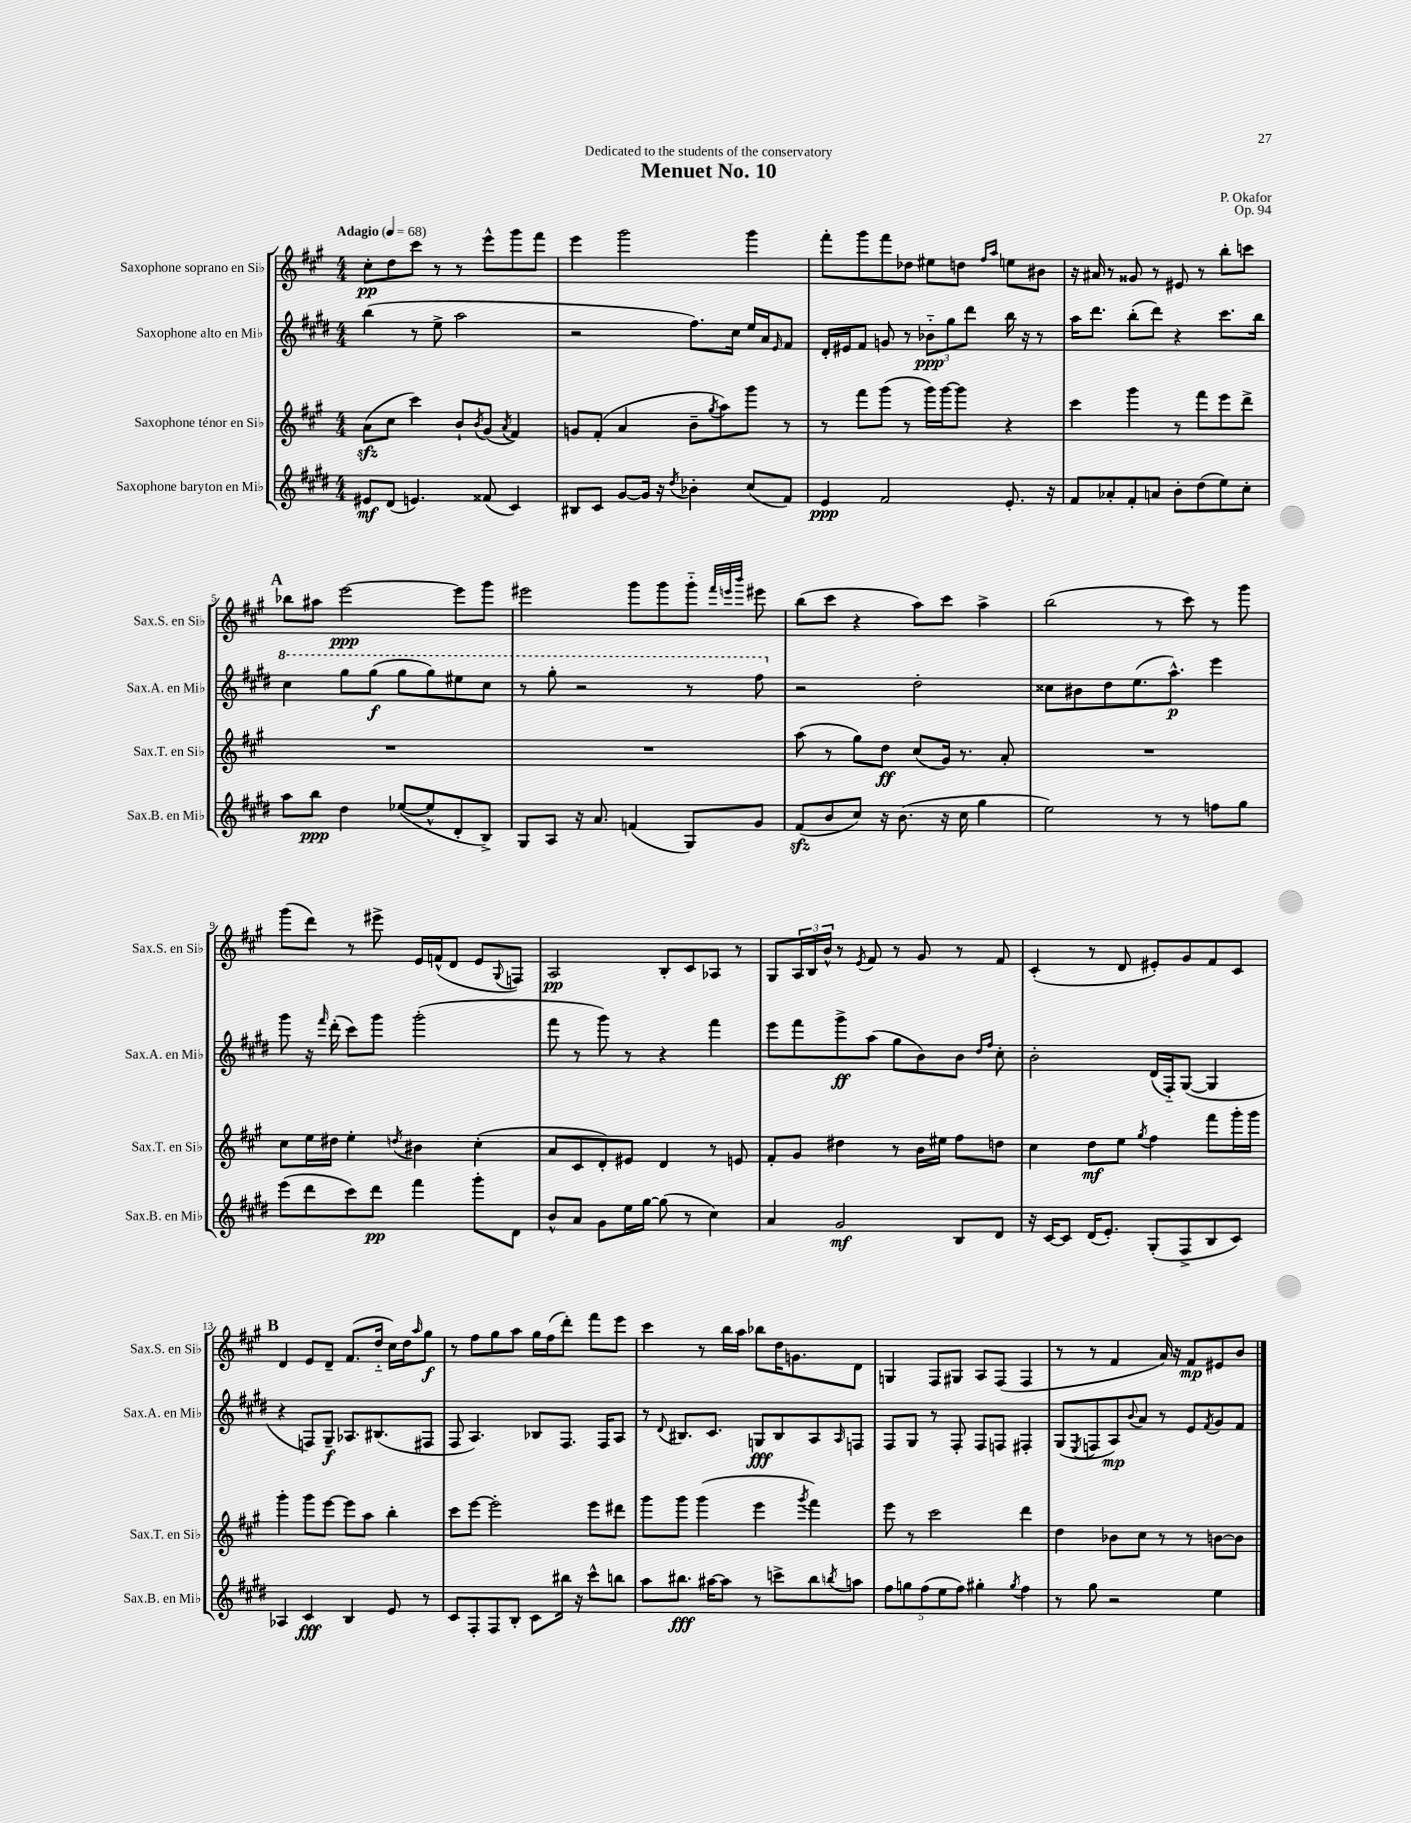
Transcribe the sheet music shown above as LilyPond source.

\header { title = "Menuet No. 10" composer = "P. Okafor" dedication = "Dedicated to the students of the conservatory" opus = "Op. 94" }
<<
\new StaffGroup <<
\new Staff = "s0" \with { instrumentName = "Saxophone soprano en Sib" shortInstrumentName = "Sax.S. en Sib" } {
    \clef treble \key a \major \numericTimeSignature \time 4/4 \tempo "Adagio" 4 = 68
    cis''8-.\pp d''8 cis'''8 r8 r8 e'''8-^ gis'''8 fis'''8 |
    e'''4 gis'''2 gis'''4 |
    fis'''8-. gis'''8 fis'''8 des''8 eis''8 d''8 \grace { fis''16 a''16 } e''8 bis'8 |
    r16 ais'16 r8 gisis'8 r8 eis'8 r8 b''8-. c'''8 |
    \mark \markup { \bold "A" } bes''8 ais''8 e'''2~\ppp e'''8 gis'''8 |
    eis'''2 gis'''8 gis'''8 gis'''8-_ \grace { fis'''32 e'''32 b'''32 } eis'''8 |
    b''8( cis'''8 r4 a''8) cis'''8 a''4-> |
    b''2( r8 cis'''8) r8 gis'''8 |
    gis'''8( d'''8) r8 eis'''8-> e'16 f'16-^( d'8 e'8 \appoggiatura { gis8 } f8) |
    a2\pp b8-. cis'8 aes8 r8 |
    gis8 \tuplet 3/2 { a16 b16 b'16-^ } r8 \acciaccatura { e'8 } fis'8 r8 gis'8 r8 fis'8 |
    cis'4-.( r8 d'8 eis'8-.) gis'8 fis'8 cis'8 |
    \mark \markup { \bold "B" } d'4 e'8 d'8-- fis'8.( d''16-_ cis''16) d''16 \grace { a''16 } gis''8\f |
    r8 fis''8 gis''8 a''8 gis''16 fis''16( d'''8-.) fis'''8 e'''8 |
    cis'''4 r8 b''16 a''16 bes''8 d''16 g'8. d'8 |
    g4 fis8 gis8 a8 fis8( fis4 |
    r8 r8 fis'4 a'16) r16 fis'8\mp eis'8 b'8 \bar "|." |
}
\new Staff = "s1" \with { instrumentName = "Saxophone alto en Mib" shortInstrumentName = "Sax.A. en Mib" } {
    \clef treble \key e \major \numericTimeSignature \time 4/4
    b''4( r8 e''8-> a''2 |
    r2 fis''8.) cis''16 e''16 a'16 \grace { e'16 } fis'8 |
    dis'16-. eis'16 fis'8 g'8 r8 \tuplet 3/2 { bes'8-_\ppp gis''8 dis'''8 } b''16 r16 r8 |
    a''16 dis'''8. b''8-.( dis'''8) r4 cis'''8. b''16 |
    \mark \markup { \bold "A" } \ottava #1 cis'''4 gis'''8 gis'''8\f( gis'''8 gis'''8) eis'''8 cis'''8 |
    r8 gis'''8-. r2 r8 fis'''8 \ottava #0 |
    r2 dis''2-. |
    cisis''8 bis'8 dis''8 e''8.( a''8.-^\p) e'''4 |
    gis'''8 r16 \grace { fis'''16 } dis'''16-.( cis'''8) gis'''8 gis'''2-.( |
    fis'''8 r8 gis'''8) r8 r4 fis'''4 |
    e'''8 fis'''8 gis'''8->\ff a''8( gis''8 b'8) b'8 \grace { dis''16 fis''16 } cis''8-. |
    b'2-. dis'16( fis16-_) gis8~( gis4 |
    \mark \markup { \bold "B" } r4 f8) gis8--\f aes8. bis8.( fis8 |
    fis8 a4.) bes8 fis8. fis16 a8 |
    r8 \appoggiatura { dis'8 } bis8. cis'8. g8\fff bis8 a8 \grace { a16 } f8 |
    fis8 gis8 r8 fis8-. fis8 f8 fis4-. |
    gis8( \acciaccatura { e8 } f8 a8\mp) \appoggiatura { b'8 } a'8 r8 e'8 \acciaccatura { fis'8 } gis'8 fis'8 \bar "|." |
}
\new Staff = "s2" \with { instrumentName = "Saxophone ténor en Sib" shortInstrumentName = "Sax.T. en Sib" } {
    \clef treble \key a \major \numericTimeSignature \time 4/4
    a'8\sfz( cis''8 cis'''4) b'8-! \acciaccatura { b'8 } gis'8( \acciaccatura { a'8 } fis'4) |
    g'8 fis'8-.( a'4 b'8-- \acciaccatura { gis''8 } a''8) gis'''8 r8 |
    r8 fis'''8 gis'''8( r8 gis'''16) gis'''16~ gis'''8 r4 |
    cis'''4 gis'''4 r8 fis'''8 e'''8 d'''8-> |
    \mark \markup { \bold "A" } R1 |
    R1 |
    a''8( r8 gis''8) d''8\ff cis''8( gis'16) r8. a'8-. |
    R1 |
    cis''8 e''16 dis''16 e''4-. \acciaccatura { d''8 } bis'4 cis''4-.( |
    a'8 cis'8 d'8-.) eis'8 d'4 r8 e'8 |
    fis'8-. gis'8 dis''4 r8 b'16 eis''16 fis''8 d''8 |
    cis''4 d''8\mf e''8 \acciaccatura { gis''8 } fis''4 fis'''8 gis'''16-. gis'''16 |
    \mark \markup { \bold "B" } gis'''4-. gis'''8 e'''8~ e'''8 a''8 b''4-. |
    cis'''8 e'''8~ e'''2-. e'''8 dis'''8 |
    gis'''8 gis'''8 gis'''4( e'''4 \acciaccatura { gis'''8 } fis'''4) |
    e'''8 r8 cis'''2 d'''4 |
    d''4 bes'8 cis''8 r8 r8 b'8~ b'8 \bar "|." |
}
\new Staff = "s3" \with { instrumentName = "Saxophone baryton en Mib" shortInstrumentName = "Sax.B. en Mib" } {
    \clef treble \key e \major \numericTimeSignature \time 4/4
    eis'8\mf dis'8( e'4.) fisis'8( cis'4) |
    bis8 cis'8 gis'8~ gis'16 r16 \acciaccatura { dis''8 } bes'4-. cis''8( fis'8) |
    e'4\ppp fis'2 e'8.-. r16 |
    fis'8 aes'8-. fis'8-. a'8 b'8-. dis''8( e''8) cis''8-. |
    \mark \markup { \bold "A" } a''8 b''8\ppp dis''4 ees''8~( ees''8-^ dis'8-. b8->) |
    gis8 a8 r16 a'8. f'4( gis8) gis'8 |
    fis'8\sfz( b'8 cis''8) r16 b'8.( r16 cis''16 gis''4 |
    e''2) r8 r8 f''8 gis''8 |
    e'''8( dis'''8 cis'''8) dis'''8\pp fis'''4 gis'''8-. dis'8 |
    b'8-^ a'8 gis'8 e''16 gis''16~ gis''8( r8 cis''4) |
    a'4 gis'2\mf b8 dis'8 |
    r16 cis'16~ cis'8 dis'16( e'8.-.) gis8-.( fis8-> b8 cis'8) |
    \mark \markup { \bold "B" } aes4 cis'4\fff b4 e'8 r8 |
    cis'8 fis8-. fis8 b8-. cis'8 bis''16 r16 cis'''8-^ b''8 |
    a''8 bis''8.\fff ais''16~ ais''8 r8 c'''8-> bis''8 \acciaccatura { b''8 } a''8 |
    \tuplet 5/4 { fis''8 g''8 fis''8( e''8 fis''8) } gis''4-. \acciaccatura { gis''8 } fis''4 |
    r8 gis''8 r2 e''4 \bar "|." |
}
>>
>>
